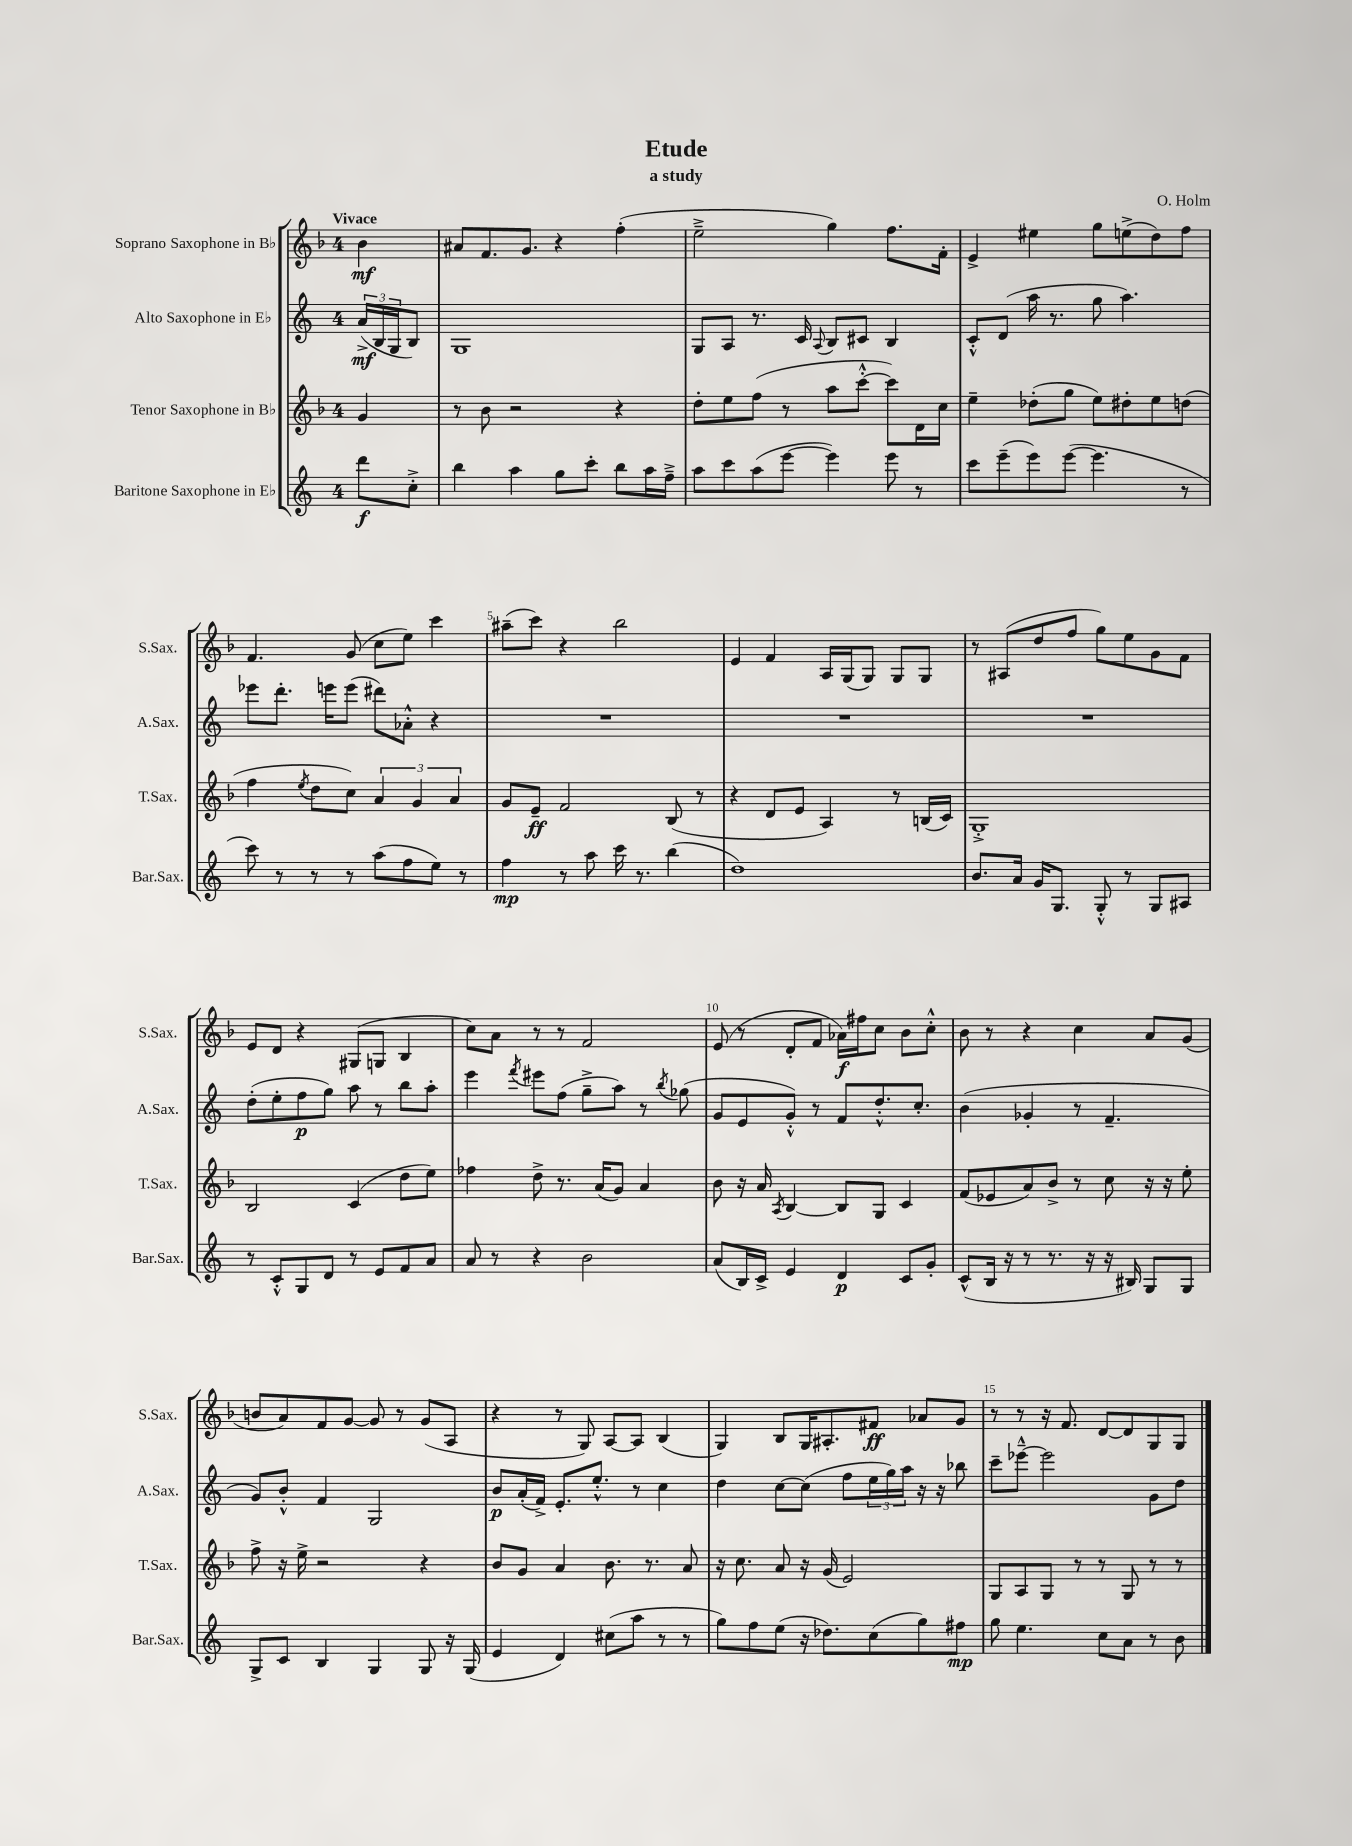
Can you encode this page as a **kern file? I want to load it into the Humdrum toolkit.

**kern	**dynam	**kern	**dynam	**kern	**dynam	**kern	**dynam
*part4	*part4	*part3	*part3	*part2	*part2	*part1	*part1
*staff4	*staff4	*staff3	*staff3	*staff2	*staff2	*staff1	*staff1
*I"Baritone Saxophone in E♭	*	*I"Tenor Saxophone in B♭	*	*I"Alto Saxophone in E♭	*	*I"Soprano Saxophone in B♭	*
*I'Bar.Sax.	*	*I'T.Sax.	*	*I'A.Sax.	*	*I'S.Sax.	*
*clefG2	*	*clefG2	*	*clefG2	*	*clefG2	*
*k[]	*	*k[b-]	*	*k[]	*	*k[b-]	*
*M4/4	*	*M4/4	*	*M4/4	*	*M4/4	*
=	=	=	=	=	=	=	=
!	!	!	!	!	!	!LO:TX:a:B:t=Vivace	!
8ddd\L	f	4g/	.	(24a^/LL	mf	4b-\	mf
.	.	.	.	24B/	.	.	.
.	.	.	.	24G/J	.	.	.
8cc'^\J	.	.	.	8B/J)	.	.	.
=1	=1	=1	=1	=1	=1	=1	=1
4bb\	.	8r	.	1G	.	8a#X/L	.
.	.	8b-\	.	.	.	8.f/	.
4aa\	.	2r	.	.	.	.	.
.	.	.	.	.	.	8.g/J	.
8gg\L	.	.	.	.	.	4r	.
8ccc'\J	.	.	.	.	.	.	.
8bb\L	.	4r	.	.	.	(4ff'\	.
16aa\L	.	.	.	.	.	.	.
16ff~^\JJ	.	.	.	.	.	.	.
=2	=2	=2	=2	=2	=2	=2	=2
8aa\L	.	8dd'\L	.	8G/L	.	2ee~^\	.
8ccc\	.	8ee\	.	8A/J	.	.	.
(8aa\	.	(8ff\J	.	8.r	.	.	.
[8eee\J	.	8r	.	.	.	.	.
.	.	.	.	16c/	.	.	.
.	.	.	.	8qqA/	.	.	.
4eee\])	.	8aa\L	.	8B/L	.	4gg\)	.
.	.	[8ccc'^^\J	.	8c#X/J	.	.	.
8eee\	.	8ccc\L])	.	4B/	.	8.ff\L	.
8r	.	16d\L	.	.	.	.	.
.	.	16cc\JJ	.	.	.	16f'\Jk	.
=3	=3	=3	=3	=3	=3	=3	=3
8ccc\L	.	4ee~\	.	8c'^^/L	.	4e^/	.
(8eee~\	.	.	.	(8d/J	.	.	.
8eee\)	.	(8dd-X'\L	.	16aa\	.	4ee#X\	.
.	.	.	.	8.r	.	.	.
([8eee\J	.	8gg\J	.	.	.	.	.
4.eee\]	.	8ee\L)	.	8gg\	.	8gg\L	.
.	.	8dd#X'\	.	4.aa\)	.	(8een^\	.
.	.	8ee\	.	.	.	8dd\)	.
8r	.	(8ddn\J	.	.	.	8ff\J	.
!!LO:LB:g=z
=4	=4	=4	=4	=4	=4	=4	=4
8ccc\)	.	4ff\	.	8eee-X\L	.	4.f/	.
8r	.	.	.	8.ddd'\J	.	.	.
.	.	8qee/	.	.	.	.	.
8r	.	8dd\L	.	.	.	.	.
.	.	.	.	16eeen\KL	.	.	.
8r	.	8cc\J)	.	(8eee\J	.	(8g/	.
(8aa\L	.	6a/	.	8ddd#X\L)	.	8cc\L	.
8ff\	.	.	.	8a-X'^^\J	.	8ee\J)	.
.	.	6g/	.	.	.	.	.
8ee\J)	.	.	.	4r	.	4ccc\	.
.	.	6a/	.	.	.	.	.
8r	.	.	.	.	.	.	.
=5	=5	=5	=5	=5	=5	=5	=5
4ff\	mp	8g/L	.	1r	.	(8aa#X~\L	.
.	.	8e~/J	ff	.	.	8ccc\J)	.
8r	.	2f/	.	.	.	4r	.
8aa\	.	.	.	.	.	.	.
16ccc\	.	.	.	.	.	2bb-\	.
8.r	.	.	.	.	.	.	.
(4bb\	.	(8B-/	.	.	.	.	.
.	.	8r	.	.	.	.	.
=6	=6	=6	=6	=6	=6	=6	=6
1dd)	.	4r	.	1r	.	4e/	.
.	.	8d/L	.	.	.	4f/	.
.	.	8e/J	.	.	.	.	.
.	.	4A/)	.	.	.	16A/LL	.
.	.	.	.	.	.	(16G/J	.
.	.	.	.	.	.	8G/J)	.
.	.	8r	.	.	.	8G/L	.
.	.	(16Bn/LL	.	.	.	8G/J	.
.	.	16c/JJ)	.	.	.	.	.
=7	=7	=7	=7	=7	=7	=7	=7
8.b/L	.	1G'^	.	1r	.	8r	.
.	.	.	.	.	.	(8A#X/L	.
16a/Jk	.	.	.	.	.	.	.
16g/KL	.	.	.	.	.	8dd/	.
8.G/J	.	.	.	.	.	.	.
.	.	.	.	.	.	8ff/J	.
8G'^^/	.	.	.	.	.	8gg\L)	.
8r	.	.	.	.	.	8ee\	.
8G/L	.	.	.	.	.	8g\	.
8A#X/J	.	.	.	.	.	8f\J	.
!!LO:LB:g=z
=8	=8	=8	=8	=8	=8	=8	=8
8r	.	2B-/	.	(8dd'\L	.	8e/L	.
8c'^^/L	.	.	.	8ee'\	.	8d/J	.
8G/	.	.	.	8ff\	p	4r	.
8d/J	.	.	.	8gg\J)	.	.	.
8r	.	(4c/	.	8aa\	.	(8G#X/L	.
8e/L	.	.	.	8r	.	8Gn/J	.
8f/	.	8dd\L	.	8bb\L	.	4B-/	.
8a/J	.	8ee\J)	.	8aa'\J	.	.	.
=9	=9	=9	=9	=9	=9	=9	=9
8a/	.	4ff-X\	.	4eee\	.	8cc\L)	.
8r	.	.	.	.	.	8a\J	.
.	.	.	.	8qfff/	.	.	.
4r	.	8dd^\	.	8eee#X\L	.	8r	.
.	.	8.r	.	(8ff\J	.	8r	.
2b\	.	.	.	8gg~^\L	.	2f/	.
.	.	(16a/KL	.	.	.	.	.
.	.	8g/J)	.	8aa\J)	.	.	.
.	.	4a/	.	8r	.	.	.
.	.	.	.	8qbb/	.	.	.
.	.	.	.	(8gg-X\	.	.	.
=10	=10	=10	=10	=10	=10	=10	=10
(8a/L	.	8b-\	.	8g/L	.	(8e/	.
16B/L)	.	16r	.	8e/	.	8r	.
16c^/JJ	.	16a/	.	.	.	.	.
.	.	8qA/	.	.	.	.	.
4e/	.	[4B-/	.	8g'^^/J)	.	8d'/L	.
.	.	.	.	8r	.	8f/J	.
4d/	p	8B-/L]	.	8f/L	.	16a-X\LL)	f
.	.	.	.	.	.	16ff#X\J	.
.	.	8G/J	.	8.dd'^^/	.	8cc\J	.
8c/L	.	4c/	.	.	.	8b-\L	.
.	.	.	.	8.cc'/J	.	.	.
8g'/J	.	.	.	.	.	8cc'^^\J	.
=11	=11	=11	=11	=11	=11	=11	=11
(8c^^/L	.	(8f/L	.	(4b\	.	8b-\	.
16B/Jk	.	8e-X/	.	.	.	8r	.
16r	.	.	.	.	.	.	.
8r	.	8a/)	.	4g-X'/	.	4r	.
8.r	.	8b-^/J	.	.	.	.	.
.	.	8r	.	8r	.	4cc\	.
16r	.	.	.	.	.	.	.
16r	.	8cc\	.	4.f~/	.	.	.
16B#X/)	.	.	.	.	.	.	.
8G/L	.	16r	.	.	.	8a/L	.
.	.	16r	.	.	.	.	.
8G/J	.	8ee'\	.	.	.	(8g/J	.
!!LO:LB:g=z
=12	=12	=12	=12	=12	=12	=12	=12
8G^/L	.	8ff^\	.	8g/L)	.	8bn/L	.
8c/J	.	16r	.	8b'^^/J	.	8a/)	.
.	.	16ee^\	.	.	.	.	.
4B/	.	2r	.	4f/	.	8f/	.
.	.	.	.	.	.	[8g/J	.
4G/	.	.	.	2G/	.	8g/]	.
.	.	.	.	.	.	8r	.
8G/	.	4r	.	.	.	(8g/L	.
16r	.	.	.	.	.	8A/J	.
(16G/	.	.	.	.	.	.	.
=13	=13	=13	=13	=13	=13	=13	=13
4e/	.	8b-/L	.	8b/L	p	4r	.
.	.	8g/J	.	(16a'/L	.	.	.
.	.	.	.	16f^/JJ)	.	.	.
4d/)	.	4a/	.	8.e'/L	.	8r	.
.	.	.	.	.	.	8G/)	.
.	.	.	.	8.ee'^^/J	.	.	.
(8cc#X\L	.	8.b-\	.	.	.	[8A/L	.
8aa\J	.	.	.	8r	.	8A/J]	.
.	.	8.r	.	.	.	.	.
8r	.	.	.	4cc\	.	(4B-/	.
8r	.	8a/	.	.	.	.	.
=14	=14	=14	=14	=14	=14	=14	=14
8gg\L)	.	16r	.	4dd\	.	4G/)	.
.	.	8.cc\	.	.	.	.	.
8ff\	.	.	.	.	.	.	.
(8ee\J	.	8a/	.	[8cc\L	.	8B-/L	.
16r	.	16r	.	(8cc\J]	.	16G/K	.
8.dd-X\L)	.	(16g/	.	.	.	8.A#X'/	.
.	.	2e/)	.	8ff\L	.	.	.
(8cc\	.	.	.	24ee\L	.	8f#X/J	ff
.	.	.	.	24gg\)	.	.	.
.	.	.	.	24aa\JJ	.	.	.
8gg\)	.	.	.	16r	.	8a-X/L	.
.	.	.	.	16r	.	.	.
8ff#X\J	mp	.	.	8bb-X\	.	8g/J	.
=15	=15	=15	=15	=15	=15	=15	=15
8gg\	.	8G/L	.	8ccc~\L	.	8r	.
4.ee\	.	8A/	.	[8eee-X~^^\J	.	8r	.
.	.	8G/J	.	2eee-\]	.	16r	.
.	.	.	.	.	.	8.f/	.
.	.	8r	.	.	.	.	.
8cc\L	.	8r	.	.	.	[8d/L	.
8a\J	.	8G/	.	.	.	8d/]	.
8r	.	8r	.	8g\L	.	8G/	.
8b\	.	8r	.	8dd\J	.	8G/J	.
==	==	==	==	==	==	==	==
*-	*-	*-	*-	*-	*-	*-	*-
